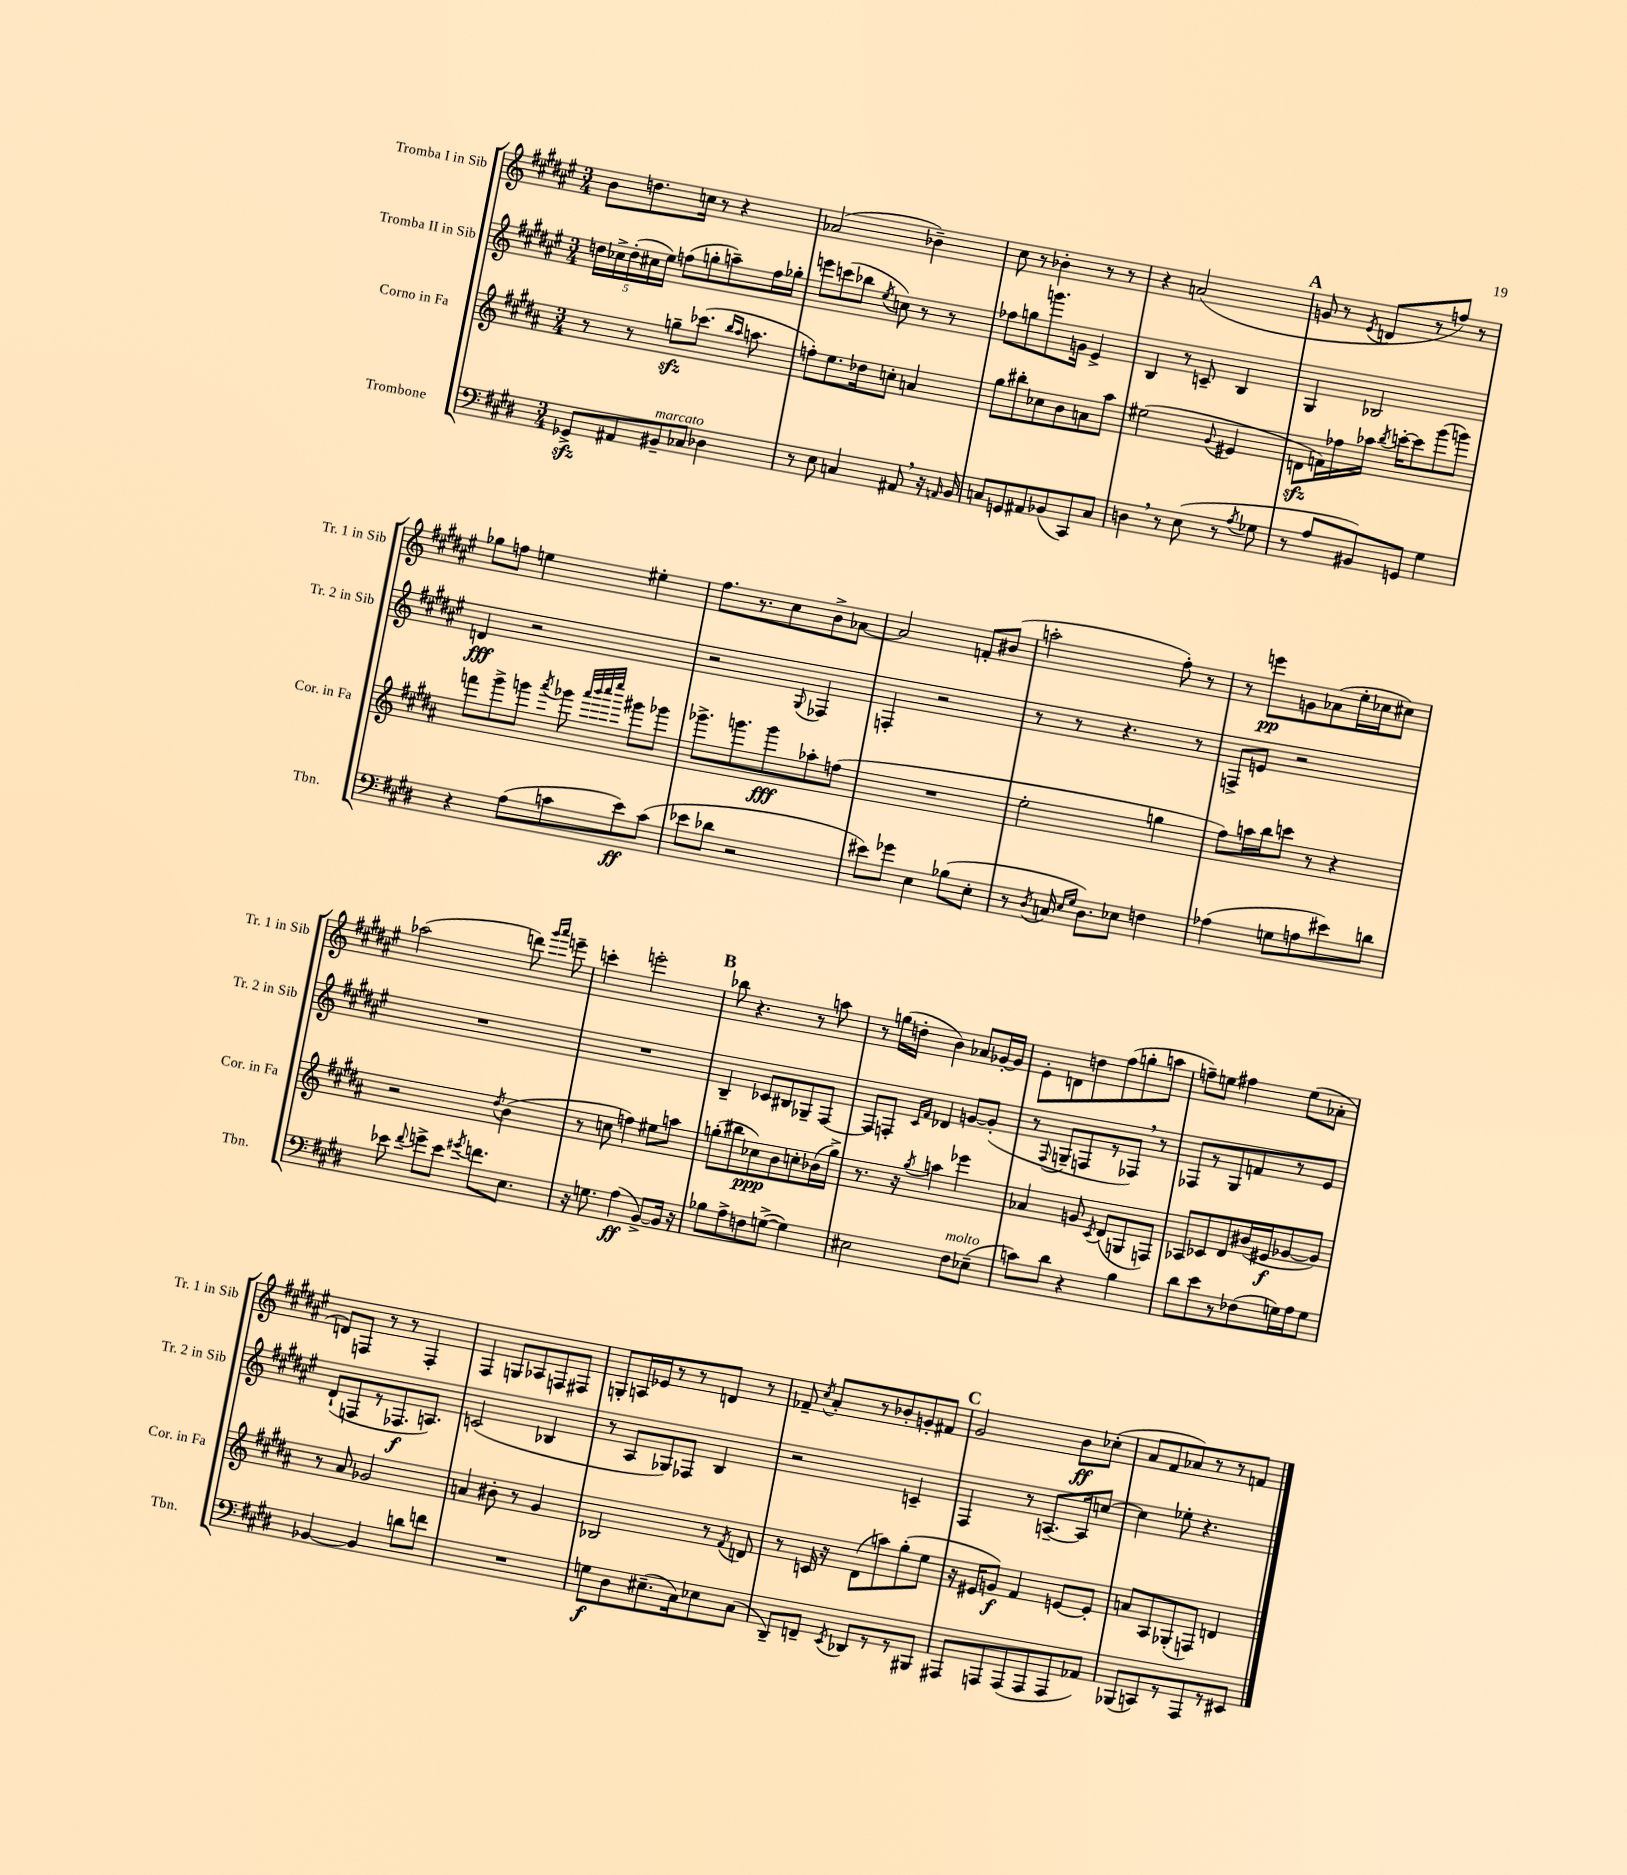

**kern	**kern	**kern	**kern
*staff4	*staff3	*staff2	*staff1
*clefF4	*clefG2	*clefG2	*clefG2
*k[f#c#g#d#]	*k[f#c#g#d#a#]	*k[f#c#g#d#a#e#]	*k[f#c#g#d#a#e#]
*M3/4	*M3/4	*M3/4	*M3/4
8GG-^	8r	20dd	8b
.	.	20cc-^	.
.	.	(20dd'	.
8AA#	8r	.	8.dd
.	.	20cc#	.
.	.	20ee#)	.
8BB#~	8gg~	(8ff	.
.	.	.	16cc
8C-	(8.ccc-	8gg'	8r
4D-	.	8aa~)	4r
.	16qqbb	.	.
.	16qqaa#	.	.
.	8.aa	.	.
.	.	16ff	.
.	.	16gg-'	.
=	=	=	=
8r	8ff')	8eee	(2a-
8E	8.ee	(8ccc	.
4C	.	8bb-	.
.	16dd-	.	.
.	.	8qee#	.
.	8cc'	8cc)	.
8AA#	4a	8r	4b-~)
16r	.	8r	.
16qqAA	.	.	.
16BB	.	.	.
=	=	=	=
8C	8gg#	8ff-	8cc#
8GG	8bb#'	8gg	8r
8AA#	8cc-	8.ggg	4b-'
(8BB-	8b	.	.
.	.	16g	.
8CC#)	8a	4e#^	8r
8C	8aa#	.	8r
=	=	=	=
4D	(2ee#	4B	4r
8r	.	8r	(2a
(8E	.	8c~	.
.	8qqg#	.	.
8r	4e#	4B	.
8qA	.	.	.
8G-	.	.	.
=	=	=	=
8r	8d	4G#	8g
8A	16f)	.	8r
.	16ff-	.	.
.	.	.	8qe#
8BB#)	16aa-	2B-	8d
.	8qbb	.	.
.	[16ccc'	.	.
8GG	8ccc]	.	8r
4G#	(8ggg#	.	8ff)
.	8ggg)	.	8r
=	=	=	=
4r	8fff	4d	8gg-
.	8ggg#^	.	8ff
(8A	8ggg	2r	4ee
.	8qaaa#	.	.
8c	8ggg-	.	.
.	32qqaaa#	.	.
.	32qqbbb	.	.
.	32qqcccc#	.	.
.	32qqeeee	.	.
8e)	8ggg#	.	4ee#'
(8c	8ggg-	.	.
=	=	=	=
8e-	8.ggg-^	2r	8.ff#
8d-	.	.	.
.	8.ggg	.	8.r
2r	.	.	.
.	8ggg	.	8cc#
.	.	8qqG#	.
.	8aa-'	4F-	8b^
.	(8ff	.	[8a-
=	=	=	=
8e#)	2.r	4F'	2a-]
8g-	.	.	.
4E	.	2r	.
(8B-	.	.	8f'
8E'	.	.	(8b#
=	=	=	=
8r	2ee'	8r	2aa'
8qD#	.	.	.
16C	.	8r	.
16qqE	.	.	.
16qqG#	.	.	.
8.D#)	.	.	.
.	.	4.r	.
8E-	.	.	.
4F	4gg	.	8ff#')
.	.	8r	8r
=	=	=	=
(4A-	8ff#)	8F^	8r
.	16aa	8e	8eee
.	16bb	.	.
8G	8ccc	2r	8g
8A	8r	.	(8a-
8e#)	4r	.	16ee#'
.	.	.	16cc-
8d	.	.	8cc#)
=	=	=	=
8e-	2r	2.r	(2aa-
8qqf#	.	.	.
8g^	.	.	.
8e-	.	.	.
8qg#	.	.	.
8.f	.	.	.
.	8qdd#	.	.
.	(4b	.	8ddd)
8.E	.	.	.
.	.	.	16qqggg#
.	.	.	16qqaaa#
.	.	.	8eee~
=	=	=	=
16r	8r	2.r	4ccc'
8.G	.	.	.
.	8cc	.	.
(4A	4ff)	.	2eee'
[8BB^)	8ee#	.	.
16BB]	8aa	.	.
16r	.	.	.
=	=	=	=
8B-	(8gg'	4B~	8bb-
8A^	8bb#	.	4.r
8F	8cc-)	8c-	.
([8G^	8b	8B#	.
4G])	8cc'	8G-~	8r
.	(16b-	[8F#	8aa
.	16gg^)	.	.
=	=	=	=
2E#	8.r	8F#]	8r
.	.	8F'	(16gg
.	16r	.	16dd'
.	.	16qqc#	.
.	8qgg#	16qqf#	.
.	4aa	4d-	4b)
8F#	4eee-	[8g	8a-
(8E-~	.	(8g']	[16g-'
.	.	.	16g-]
=	=	=	=
8c)	4a-	8r	8e#'
.	.	8qqF#	.
8d#	.	8G~	8d
4r	8g	8F	8dd
.	8qc#	.	.
.	(8d#	8r	(8ff#
4B	8G	8F-)	8gg'
.	8F)	8r	8aa
=	=	=	=
8d#	8A-	8F-	8ff~)
8e	8c-	8r	8ee
8r	8d#	8G#	4ff#
(8F-	(16b#	8f	.
.	16e#	.	.
16G)	[8g-	8r	(8ee
16A	.	.	.
8G	8g-])	8e#	8a-'
=	=	=	=
[4BB-	8r	(8d#`	8d)
.	8a#	8F	8F
4BB-]	2g-	8r	8r
.	.	8.F-	8r
8d	.	.	4F'
.	.	8.A)	.
8f	.	.	.
=	=	=	=
2.r	4a	(2c	4F#
.	8b#'	.	8G
.	8r	.	8A-
.	4g#	4B-	8F
.	.	.	8F#
=	=	=	=
8G	2B-	8r	8G'
8D#	.	8A#	16A
.	.	.	16e-
(8.E#~	.	8G-)	8r
.	.	8F-	8r
16C#)	.	.	.
8E-	8r	4B	8d
.	8qf#	.	.
(8C#	8d	.	8r
=	=	=	=
8DD#~)	8r	2r	8f-~
.	.	.	8qcc#
8FF~	16c	.	8a#'
.	16r	.	.
8qEE	.	.	.
8DD-	(8d#	.	8r
8r	8aa)	.	8b-'
8r	(8gg#'	4c~	8g'
8BBB#	8ee	.	8f#
=	=	=	=
8AAA#	16r	4F#	2g#
.	16e#	.	.
8AAA	8g)	.	.
(8AAA	4f#	8r	.
8AAA	.	[8.A~	.
8AAA	[8e	.	8b
.	.	16A]	.
8AA-)	8e']	[8cc	(8cc-'
=	=	=	=
(8BBB-	8a	4cc]	8a#
8CC)	8A#	.	8f#
8r	(8G-'	8ee-'	8a-)
8AAA	8F)	4.r	8r
8r	4d	.	8r
8EE#	.	.	8f
==	==	==	==
*-	*-	*-	*-
